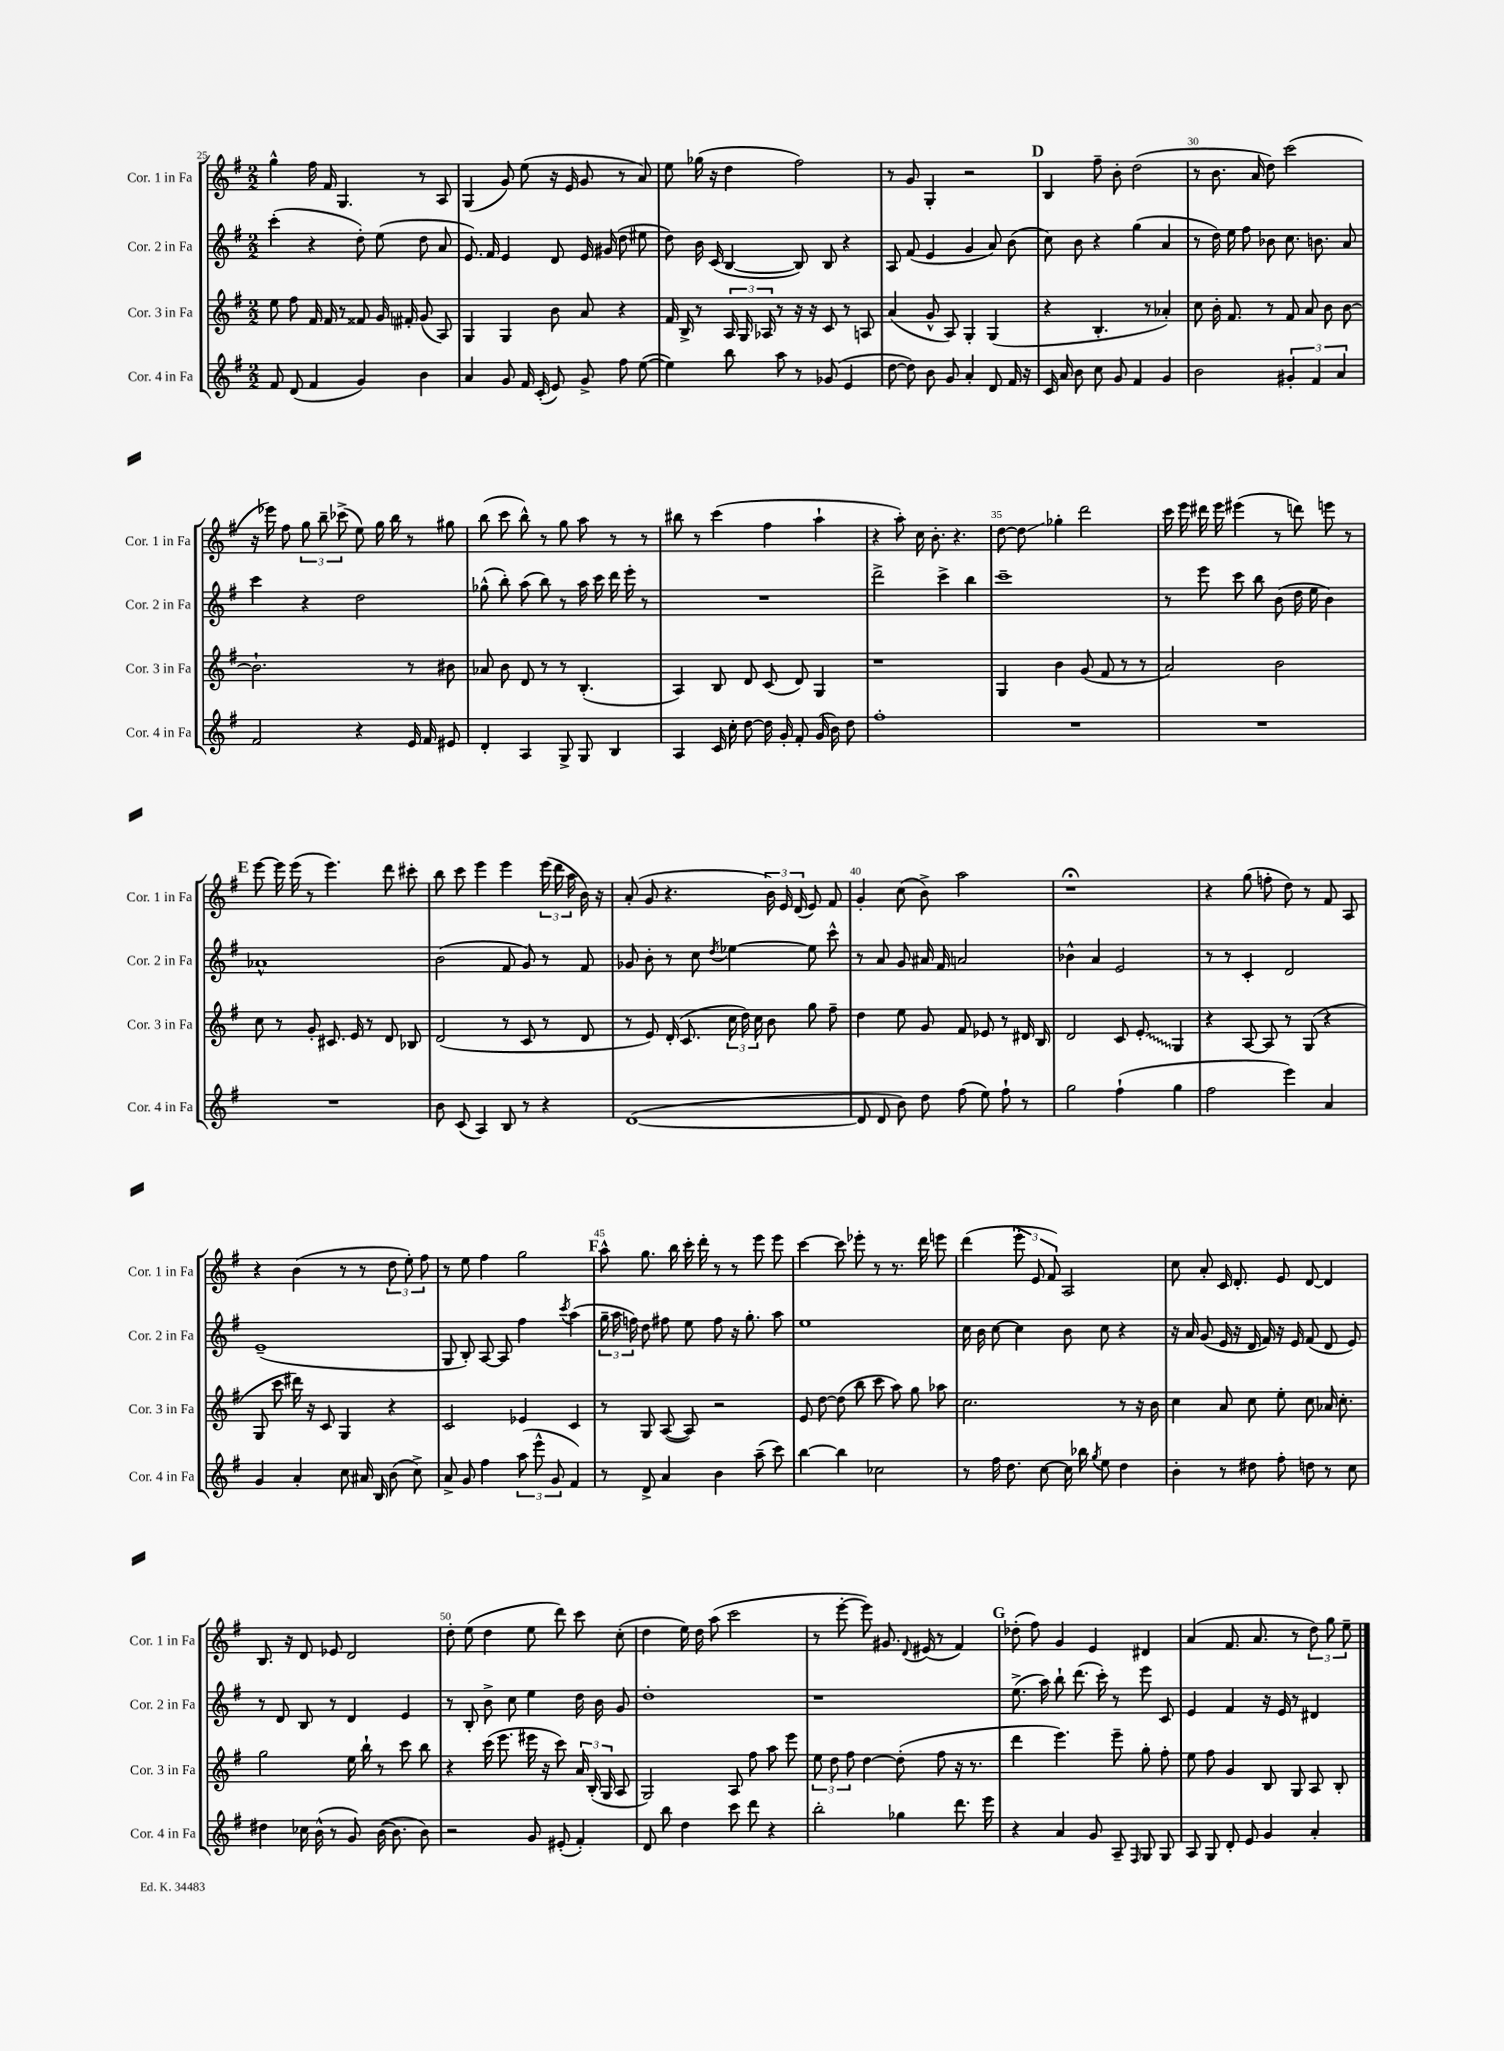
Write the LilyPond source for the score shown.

<<
\new StaffGroup <<
\new Staff = "s0" \with { instrumentName = "Cor. 1 in Fa" shortInstrumentName = "Cor. 1 in Fa" } {
    \clef treble \key g \major \numericTimeSignature \time 2/2
    \autoBeamOff g''4-^ fis''16 fis'16 g4. r8 a8 |
    g4( g'8) e''8( r16 e'16 g'8 r8 a'8) |
    e''8 ges''16( r16 d''4 fis''2) |
    r8 g'8 g4-. r2 |
    \mark \markup { \bold "D" } b4 fis''8-- b'8-. d''2( |
    r8 b'8. a'16 d''8) c'''2( |
    r16 ees'''16) fis''8 \tuplet 3/2 { g''8 b''8-- ces'''8->( } e''8) g''16 b''16 r8 gis''8 |
    b''8( c'''8 b''8-^) r8 g''8 a''8 r8 r8 |
    bis''8 r8 c'''4( fis''4 a''4-! |
    r4 a''8-.) c''16 b'8.-. r4. |
    d''8~ d''8\glissando ges''4-. d'''2 |
    c'''16 e'''16 dis'''16 e'''16 eis'''4( r8 d'''8) e'''8 r8 |
    \mark \markup { \bold "E" } e'''8~ e'''16 e'''16( r8 e'''4.) d'''8 cis'''8-. |
    b''8 c'''8 e'''4 e'''4 \tuplet 3/2 { e'''16( d'''16 a''16 } b'16) r16 |
    a'8-.( g'8 r4. \tuplet 3/2 { b'16) e'16 d'16( } e'8) fis'8 |
    g'4-. c''8( b'8->) a''2 |
    r1\fermata |
    r4 g''8( f''8-. d''8) r8 fis'8 a8 |
    r4 b'4( r8 r8 \tuplet 3/2 { d''8 e''8-.) fis''8 } |
    r8 e''8 fis''4 g''2 |
    \mark \markup { \bold "F" } a''8-^ g''8. b''16 c'''16-. d'''16-. r8 r8 e'''8 e'''8 |
    c'''4~ c'''8 ees'''8-. r8 r8. d'''16 e'''8 |
    d'''4( \tuplet 3/2 { e'''8-. e'8 fis'8) } a2 |
    c''8 a'8-. c'16 d'8.-. e'8 d'8~ d'4 |
    b8. r16 d'8 ees'8 d'2 |
    d''8-. e''8( d''4 e''8 d'''8) c'''8 c''8-.( |
    d''4 e''16) d''16 a''8( c'''2 |
    r8 e'''8~-. e'''8) gis'8. \appoggiatura { d'8 } eis'16( r8 fis'4) |
    \mark \markup { \bold "G" } des''8-.( fis''8) g'4 e'4 dis'4 |
    a'4( fis'8. a'8. r8 \tuplet 3/2 { d''8) g''8 e''8-- } \bar "|." |
}
\new Staff = "s1" \with { instrumentName = "Cor. 2 in Fa" shortInstrumentName = "Cor. 2 in Fa" } {
    \clef treble \key g \major \numericTimeSignature \time 2/2
    \autoBeamOff c'''4-.( r4 d''8-.) e''8( d''8 a'8 |
    e'8.) fis'16 e'4 d'8 e'16 gis'16( d''8 eis''8 |
    d''8) b'16 c'16( b4~ b8) b8 r4 |
    a8 fis'8( e'4 g'4 a'8) b'8( |
    \mark \markup { \bold "D" } c''8) b'8 r4 g''4( a'4 |
    r8 d''16) e''16 fis''8 bes'8 c''8. b'8. a'8 |
    c'''4 r4 d''2 |
    ges''8-^( b''8-.) a''8( b''8) r8 a''16 c'''16 d'''16 e'''16-. r8 |
    R1 |
    d'''2-> c'''4-> b''4 |
    c'''1-- |
    r8 e'''8 c'''8 b''8 b'8( d''16 e''16 b'4) |
    \mark \markup { \bold "E" } aes'1-^ |
    b'2( fis'8 g'8) r8 fis'8 |
    ges'8 b'8-. r8 c''8 \acciaccatura { d''8 } ees''4~ ees''8 c'''8-^ |
    r8 a'8 g'8 ais'16 fis'16 a'2 |
    bes'4-^ a'4 e'2 |
    r8 r8 c'4-. d'2 |
    e'1--( |
    g8 b8-.) a8~ a8 fis''4 \acciaccatura { c'''8 } a''4( |
    \mark \markup { \bold "F" } \tuplet 3/2 { g''16-- a''16 f''16) } d''8 fis''8 e''8 fis''8 r16 g''8.-. a''8 |
    e''1 |
    c''16 b'16 c''8~ c''4 b'8 c''8 r4 |
    r16 a'16 g'8( e'16 r16 d'16 fis'16) r16 e'16 fis'8( d'8 e'8) |
    r8 d'8 b8 r8 d'4 e'4 |
    r8 b8-. b'8-> c''8 e''4 d''16 b'16 g'8 |
    d''1-. |
    r1 |
    \mark \markup { \bold "G" } e''8.->( a''16) b''8-! d'''8.( c'''16-.) r8 e'''8 c'8 |
    e'4 fis'4 r16 e'16 r8 dis'4 \bar "|." |
}
\new Staff = "s2" \with { instrumentName = "Cor. 3 in Fa" shortInstrumentName = "Cor. 3 in Fa" } {
    \clef treble \key g \major \numericTimeSignature \time 2/2
    \autoBeamOff e''8 fis''8 fis'16 fis'16 r8 fisis'8 g'16 fis'16-. g'8( a8) |
    g4 g4 b'8 a'8 r4 |
    fis'16 b16-> r8 \tuplet 3/2 { a16 g16 aes16 } r8 r16 r16 c'8 r8 a8 |
    a'4( g'8-^ a8) g4-. g4( |
    \mark \markup { \bold "D" } r4 b4.-. r8 aes'4-.) |
    c''8 b'16-. fis'8. r8 fis'8 a'8 b'8 b'8~ |
    b'2.-! r8 bis'8 |
    aes'8 b'8 d'8 r8 r8 b4.-.( |
    a4) b8 d'8 c'8( d'8) g4 |
    r1 |
    g4 b'4 g'8( fis'8 r8 r8 |
    a'2) b'2 |
    \mark \markup { \bold "E" } c''8 r8 g'8-. cis'8. e'16 r8 d'8 bes8 |
    d'2( r8 c'8 r8 d'8 |
    r8 e'8) d'16-.( c'8. \tuplet 3/2 { c''16 d''16) c''16 } b'8 g''8 fis''8-- |
    d''4 e''8 g'8 fis'8 ees'8 r8 dis'16 b16 |
    d'2 c'8 \once \override Glissando.style = #'zigzag e'8-.\glissando g4 |
    r4 a8~ a8 r8 g8( r4 |
    g8 c'''8 dis'''16) r16 c'8 g4 r4 |
    c'2 ees'4 c'4 |
    \mark \markup { \bold "F" } r8 g8 a8~( a8) r2 |
    e'8 d''8~ d''8( b''8 c'''8 a''8) g''8 aes''8 |
    c''2. r8 r16 b'16 |
    c''4 a'8 c''8 e''8-. c''8 aes'16 c''8.-. |
    g''2 e''16 b''16-! r8 c'''8 b''8 |
    r4 c'''16( e'''8. eis'''16 r16 c'''8) \tuplet 3/2 { a'16 b16-.( g16 } a8 |
    g2) a8 fis''8 a''8 e'''8 |
    \tuplet 3/2 { e''8 d''8 fis''8 } d''4~ d''8-.( fis''8 r16 r8. |
    \mark \markup { \bold "G" } d'''4 e'''4.) e'''8-- g''8-. fis''8-. |
    e''8 fis''8 g'4 b8 g8 a8 b8-. \bar "|." |
}
\new Staff = "s3" \with { instrumentName = "Cor. 4 in Fa" shortInstrumentName = "Cor. 4 in Fa" } {
    \clef treble \key g \major \numericTimeSignature \time 2/2
    \autoBeamOff fis'8 d'8( fis'4 g'4) b'4 |
    a'4 g'8 fis'16 c'16-.( e'8) g'8-> fis''8 e''8~( |
    e''4) b''8 a''8 r8 ges'8( e'4 |
    d''8~ d''8) b'8 g'8 a'4-. d'8 fis'16 r16 |
    \mark \markup { \bold "D" } c'16 a'16 b'8 c''8 g'8 fis'4 g'4 |
    b'2 \tuplet 3/2 { gis'4-. fis'4 a'4 } |
    fis'2 r4 e'16 fis'16 eis'8 |
    d'4-. a4 g8-> g8 b4 |
    a4 c'16 c''16-. d''8~ d''16 g'16-. fis'8-. g'16( b'16) d''8 |
    fis''1-. |
    R1 |
    R1 |
    \mark \markup { \bold "E" } R1 |
    b'8 c'8( a4) b8 r8 r4 |
    d'1~( |
    d'8 d'8 b'8) d''8 fis''8( e''8) fis''8-! r8 |
    g''2 fis''4-!( g''4 |
    fis''2 e'''4) a'4 |
    g'4 a'4-. c''8 ais'16 b16 b'8( c''8->) |
    a'8-> g'8 fis''4 \tuplet 3/2 { a''8( e'''8-^ g'8 } fis'4) |
    \mark \markup { \bold "F" } r8 d'8-> a'4 b'4 a''8--( c'''8) |
    b''4~ b''4 ces''2 |
    r8 fis''16 d''8. c''8~ c''16 bes''16 \acciaccatura { g''8 } e''8 d''4 |
    b'4-. r8 dis''8 fis''8-. d''8 r8 c''8 |
    dis''4 ces''16 b'16-^( r8 g'8) b'16~( b'8. b'8) |
    r2 g'8 eis'8-.( fis'4-.) |
    d'8 b''8 d''4 c'''8 d'''8 r4 |
    b''2-. ges''4 d'''8. e'''16 |
    \mark \markup { \bold "G" } r4 a'4 g'8 a8-- \grace { fis16 } g8 g8 |
    a8 g8 d'8-. e'8 g'4 a'4-. \bar "|." |
}
>>
>>
\layout { \context { \Score currentBarNumber = #25 \override BarNumber.break-visibility = ##(#f #t #t) barNumberVisibility = #(every-nth-bar-number-visible 5) } }
